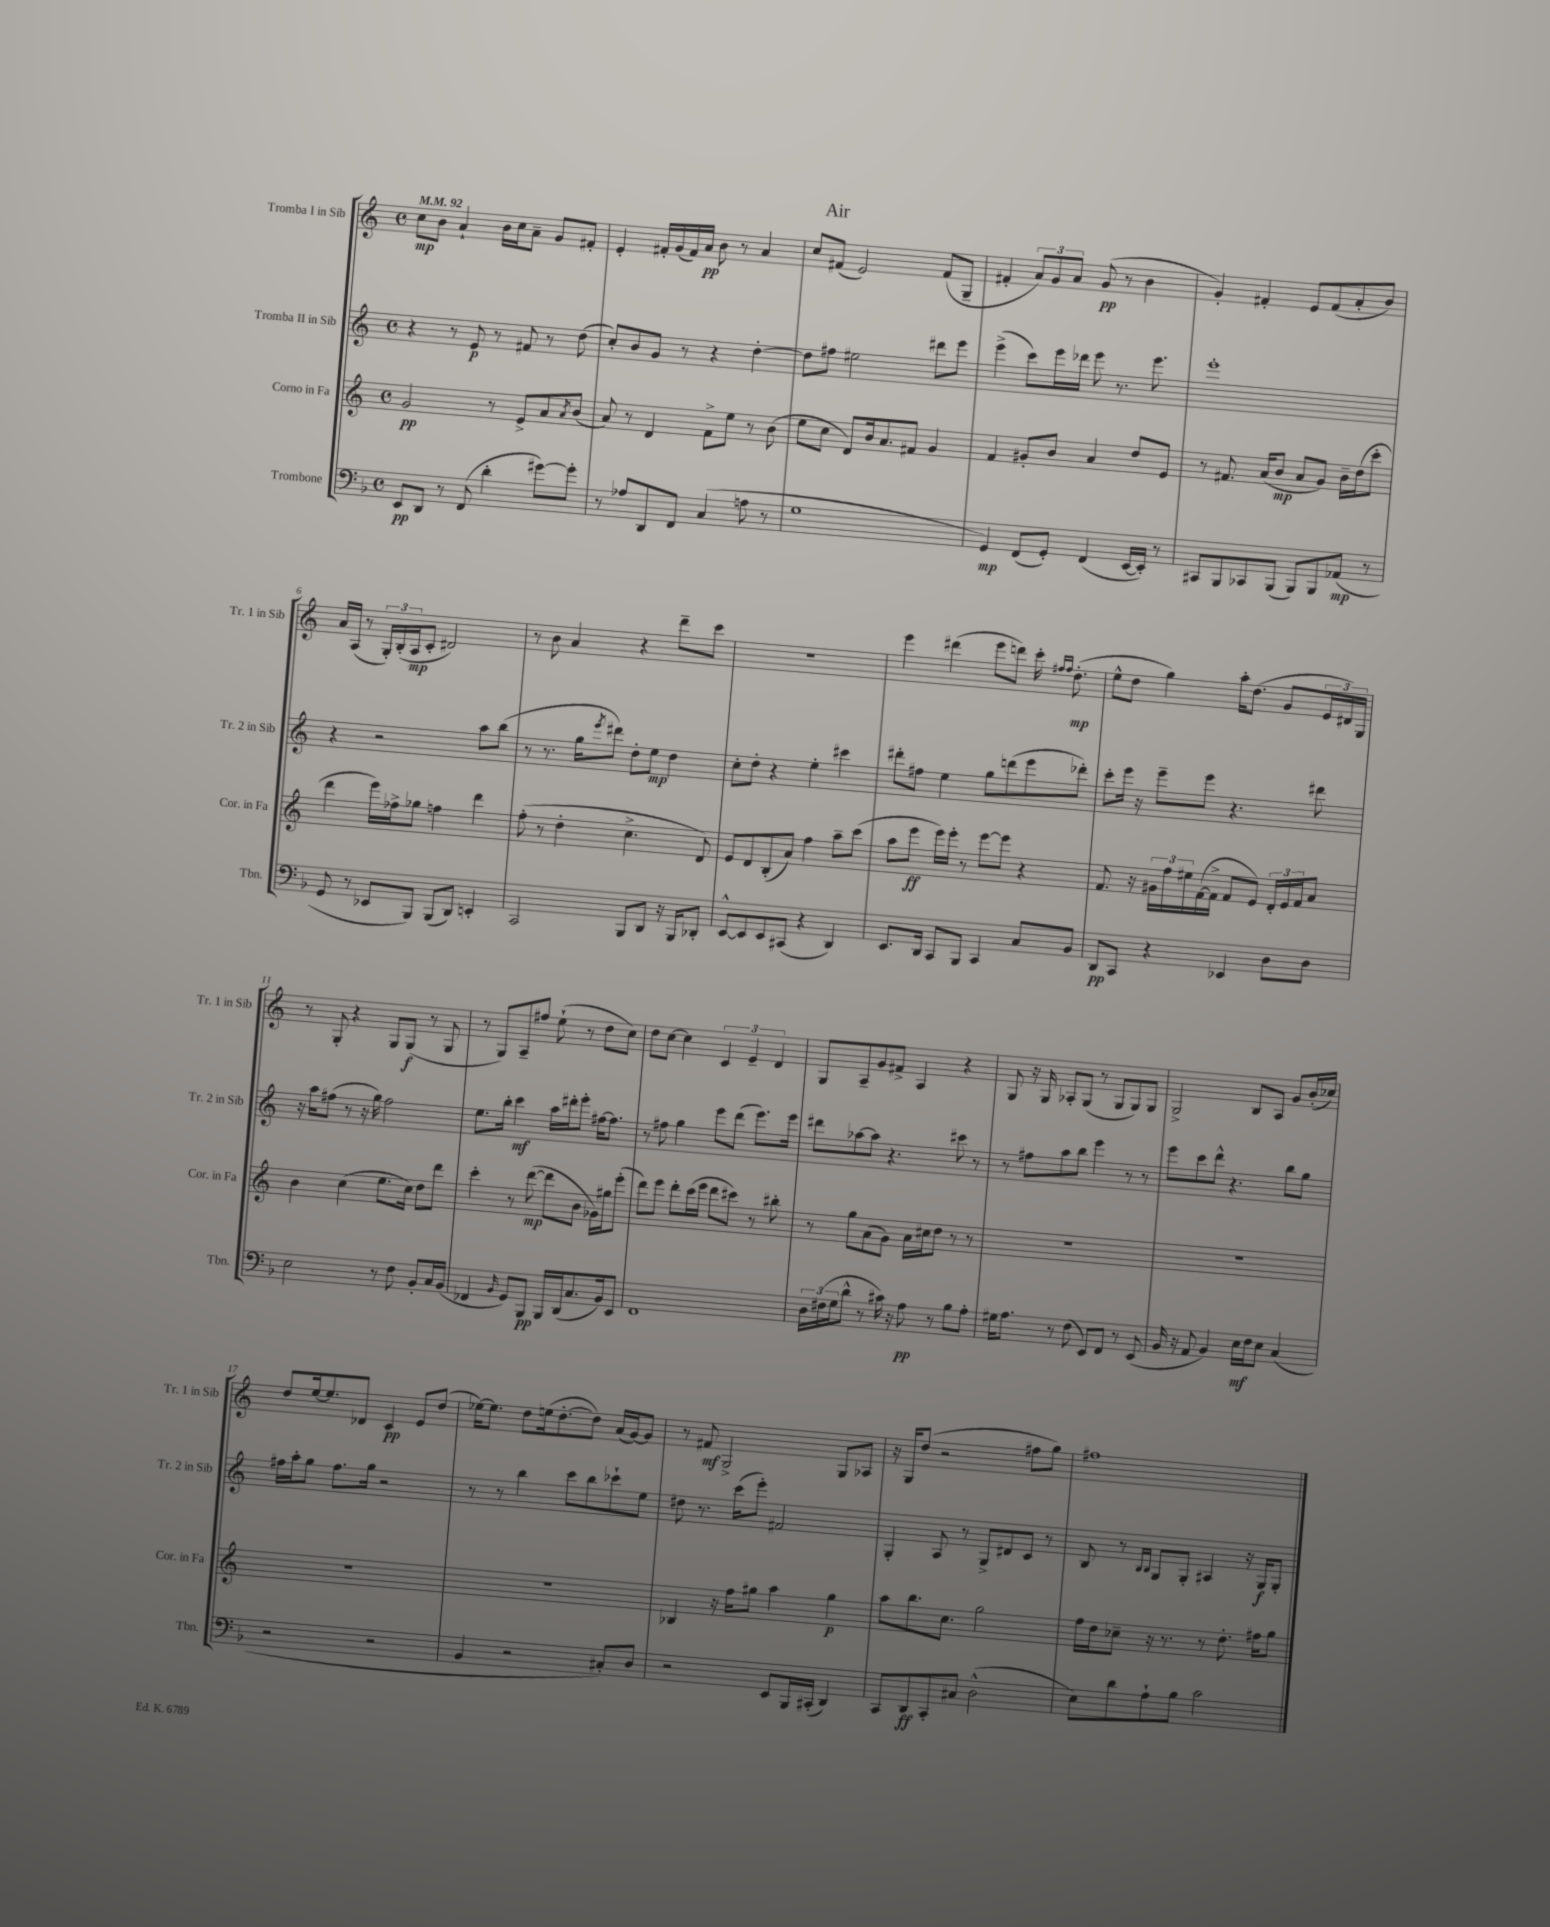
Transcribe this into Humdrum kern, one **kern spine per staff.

**kern	**kern	**kern	**kern
*staff4	*staff3	*staff2	*staff1
*clefF4	*clefG2	*clefG2	*clefG2
*k[b-]	*k[]	*k[]	*k[]
*M4/4	*M4/4	*M4/4	*M4/4
*met(c)	*met(c)	*met(c)	*met(c)
*MM92	*MM92	*MM92	*MM92
8EE/L	2g/	4r	8cc\L
8DD/J	.	.	8b\J
8r	.	8r	4a`/
(8FF/	.	8e/	.
4d'\	8r	8r	16b\LL
.	.	.	16cc\J
.	8e^/L	8f#/	8a~\J
[8g#\L)	8a/	8r	8g/L
.	8qa/	.	.
8g#'\]J	(8b/J	(8dd\	8f#'/J
=	=	=	=
8r	8a/)	8cc'/L)	4e'/
8A-/L	8r	8b/	.
8DD/	4d/	8g/J	16f#'/LL
.	.	.	(16g/
8FF/J	.	8r	16f#/)
.	.	.	16a/JJ
(4C/	8f^\L	4r	8b\
.	8ee\J	.	8r
8A\	8r	[4dd'\	4a/
8r	(8b\	.	.
=	=	=	=
1G	8ee\L	8dd\]L	8cc/L
.	8cc\J	8ff#\J	(8f#/J
.	8d/L)	2ee#\	2e/)
.	16b/k	.	.
.	8.a/	.	.
.	8f#/J	.	.
.	4g/	8ddd#\L	(8f#/L
.	.	8eee\J	8G~/J
=	=	=	=
4GG/)	4f/	(4eee^\	4f#'/
(8FF/L	8g#'/L	8ccc\L)	12a/L)
.	.	.	12g/
8GG'/J)	8b/J	16eee\L	.
.	.	.	12a/J
.	.	16ddd-\JJ	.
(4FF/	4a/	8eee\	(8g/
.	.	8.r	8r
[16EE/LL	8dd/L	.	4b\
16EE'/]JJ)	.	8.eee\	.
8r	8e/J	.	.
=	=	=	=
8CC#/L	8r	1eee'	4g'/)
8BBB-/	8.f#/	.	.
8CC-/	.	.	4f#'/
.	(16a/LK	.	.
(8BBB-/J	8b/J	.	.
8BBB-/L)	8a/L	.	8e/L
8BBB-/	8g/J)	.	(8f#/
(8AA-/J	16b~\LL	.	8a'/
.	(16dd\J	.	.
8r	8ccc'\J	.	8b/J)
=	=	=	=
8GG/	4ddd\	4r	16a/LL
.	.	.	(16A/JJ
8r	.	.	8r
8EE-/L	16eee\LL)	2r	24G'/LL)
.	.	.	(24B'/
.	16ff-^\J	.	.
.	.	.	24A/J
8BBB-/J)	8gg-\J	.	8c'/J
(8BBB-/L	4ff\	.	2d#/)
8DD/J)	.	.	.
4EE'/	4ddd\	8aa\L	.
.	.	(8bb\J	.
=	=	=	=
2CC/	(8ff'\	8r	8r
.	8r	8.r	8b\
.	4dd'\	.	4a/
.	.	16gg\LK	.
.	.	8qeee/	.
.	.	8ddd#\J)	.
8BBB-/L	4.cc^\	8dd'\L	4r
8DD/J	.	8ee\J	.
16r	.	4dd\	8ddd~\L
16BBB-/LK	.	.	.
8DD-'/J	8d/)	.	8ccc\J
=	=	=	=
[8EE^^/L	8e/L	8cc'\L	1r
8EE/]	8d/	8dd'\J	.
8EE/	(8B'/	4r	.
(8CC#/J	8a/J)	.	.
4r	4ff\	4ee'\	.
4DD/)	8aa~\L	4ccc#\	.
.	(8ccc\J	.	.
=	=	=	=
8.EE/L	8aa\L	8ddd#'\L	4eee\
.	8eee\J	8ff#\J	.
16DD/Jk	.	.	.
8CC/L	16eee\LL)	4ee\	(4ddd#\
.	16eee'\JJ	.	.
8BBB-/J	8r	.	.
4CC/	[8eee\L	8gg\L	8eee\L
.	8eee\]J	(8ddd\	8ddd\J)
8C/L	4r	8eee\	16ccc'\
.	.	.	16qqff#/LL
.	.	.	16qqff#/JJ
.	.	.	(8.dd'\
8BB-/J	.	8ddd-'\J)	.
=	=	=	=
8DD/L	8.f/	8ccc'\L	8ee^^\L
8CC/J	.	16eee\Jk	8dd\J
.	16r	16r	.
4r	24g#\LL	8eee~\L	4gg\)
.	24ff\	.	.
.	24ee#\	.	.
.	([16f\	8eee\J	.
.	16f^\]JJ	.	.
4EE-/	8f/L	4.r	16aa'\LK
.	.	.	(8.dd\J
.	8e/J)	.	.
8D\L	24d'/LL	.	8g/L
.	24e/	.	.
.	24f/J	.	.
8D\J	8a/J	8ddd#\	24e/L
.	.	.	24d#/)
.	.	.	24G/JJ
=	=	=	=
2E\	4b\	16r	8r
.	.	16aa\LK	.
.	.	(8ff#\J	8G'/
.	(4cc\	8r	4r
.	.	16r	.
.	.	16gg\)	.
8r	8.ee\L	2ff#\	8G/L
8F\	.	.	(8G/J
.	16cc\Jk)	.	.
8BB-'/L	8dd\L	.	8r
16C/L	8ddd\J	.	8G/
(16BB-/JJ	.	.	.
=	=	=	=
4FF-/	4ccc'\	8.ee\L	8r
.	.	.	8G/L)
.	.	16bb'\Jk	.
16qqBB-/	.	.	.
8GG/L)	8r	4ccc\	8A~/
8BBB-/J	([8ddd\	.	8ff#/J
16BBB-/LL	8ddd\]L	16aa\LL	(8ee`\
(16DD/J	.	16ddd#'\J	.
8.C/	8b\J	8eee'\J	8r
.	16g-\LL)	[16ff#\LK	8dd\L
16BB-/k)	16gg#\J	8.ff#\]J	.
8EE/J	(8eee'\J	.	8cc\J)
=	=	=	=
1FF	8ddd\L)	8r	8dd\L
.	8eee\J	8ff#\	[8cc\J
.	8ddd'\L	4gg\	4cc\]
.	(16ccc\L	.	.
.	16eee\JJ	.	.
.	8ddd\L	8eee\L	6c/
.	8ccc#\J)	(8ddd\J	.
.	.	.	6e~/
.	8r	8.eee\L)	.
.	.	.	6d/
.	8bb#'\	.	.
.	.	16eee\Jk	.
=	=	=	=
24D\LL	8r	8ddd#\L	8G/L
(24F#\	.	.	.
24G\J	.	.	.
8d^^\J	8gg\L	[8aa-\	8A~/
8r	(8a\	8aa-\]J	8g/
16c#\)	8g\J)	4.r	8f#^/J
16r	.	.	.
8A\	16a\LL	.	4A/
.	16cc#\J	.	.
8r	8dd\J	.	.
8B-\L	8r	8ccc#\	4r
8A'\J	8r	8r	.
=	=	=	=
16G#\LK	1r	8r	8G/
8.A\J	.	.	.
.	.	8ff#\L	16r
.	.	.	16G/
8r	.	8aa\	8A-'/L
(8F\	.	8bb\J	(8G/J
8EE/L)	.	4eee\	8r
8FF/J	.	.	8G/L
8r	.	8r	8G/)
(8EE/	.	8r	8G/J
=	=	=	=
16BB-/	1r	8eee\L	2G^/
16r	.	.	.
8AA/	.	8ccc\	.
4BB-/)	.	8ddd^^\J	.
.	.	4.r	.
16E\LL	.	.	8B/L
16F\J	.	.	.
8E\J	.	.	8A/J
(4C/	.	8bb\L	8g/L
.	.	8gg\J	(16b'/L
.	.	.	16cc-/JJ)
=	=	=	=
2r	1r	16ff#\LL	8dd/L
.	.	16aa'\J	.
.	.	8gg\J	[16ee/k
.	.	.	8.ee/]
.	.	8.ff#\L	.
.	.	.	8d-/J
.	.	16gg\Jk	.
2r	.	2r	4c/
.	.	.	8e/L
.	.	.	(8dd/J
=	=	=	=
4BB-/	1r	8r	[16ee-\LK)
.	.	.	8.ee-\]J
.	.	8r	.
2r	.	4bb\	8dd\L
.	.	.	(16ee\k
.	.	.	[8.dd'\
.	.	8ccc\L	.
.	.	8bb\	8dd\]J)
8C#'/L)	.	8ccc-`\	(16a/LL
.	.	.	[16g/J)
8D/J	.	8ee\J	8g/]J
=	=	=	=
2r	4B-/	8dd#\	8r
.	.	8.r	8f#/
.	16r	.	2G^/
.	16ff\LK	(16ccc\LK	.
.	8gg#\J	8eee'\J)	.
8EE/L	4aa\	2f#/	.
16BBB-/L	.	.	.
(16CC#'/JJ	.	.	.
4DD/)	4gg#\	.	8G/L
.	.	.	8A-/J
=	=	=	=
8CC/L	8aa\L	4G'/	16r
.	.	.	16G/LK
8DD/	8.bb\	.	(8dd/J
8CC'/	.	8A/	2r
.	8.cc\J	.	.
8C#/J	.	8r	.
(2D^^\	2gg\	8G^/L	.
.	.	8d#/	.
.	.	8c/J	8ff#\L
.	.	8r	8gg\J)
=	=	=	=
8E\L)	16ff\LL	8B/	1ff#
.	16dd\J	.	.
8d\	8cc-~\J	8r	.
.	.	16qqB/LL	.
.	.	16qqB/JJ	.
8A`\	16r	8G/L	.
.	8.r	.	.
8B-\J	.	8G'/J	.
2c\	8r	4A#/	.
.	8.dd'\	.	.
.	.	16r	.
.	16ff#\LK	16G/LK	.
.	8gg\J	8G'/J	.
==	==	==	==
*-	*-	*-	*-
